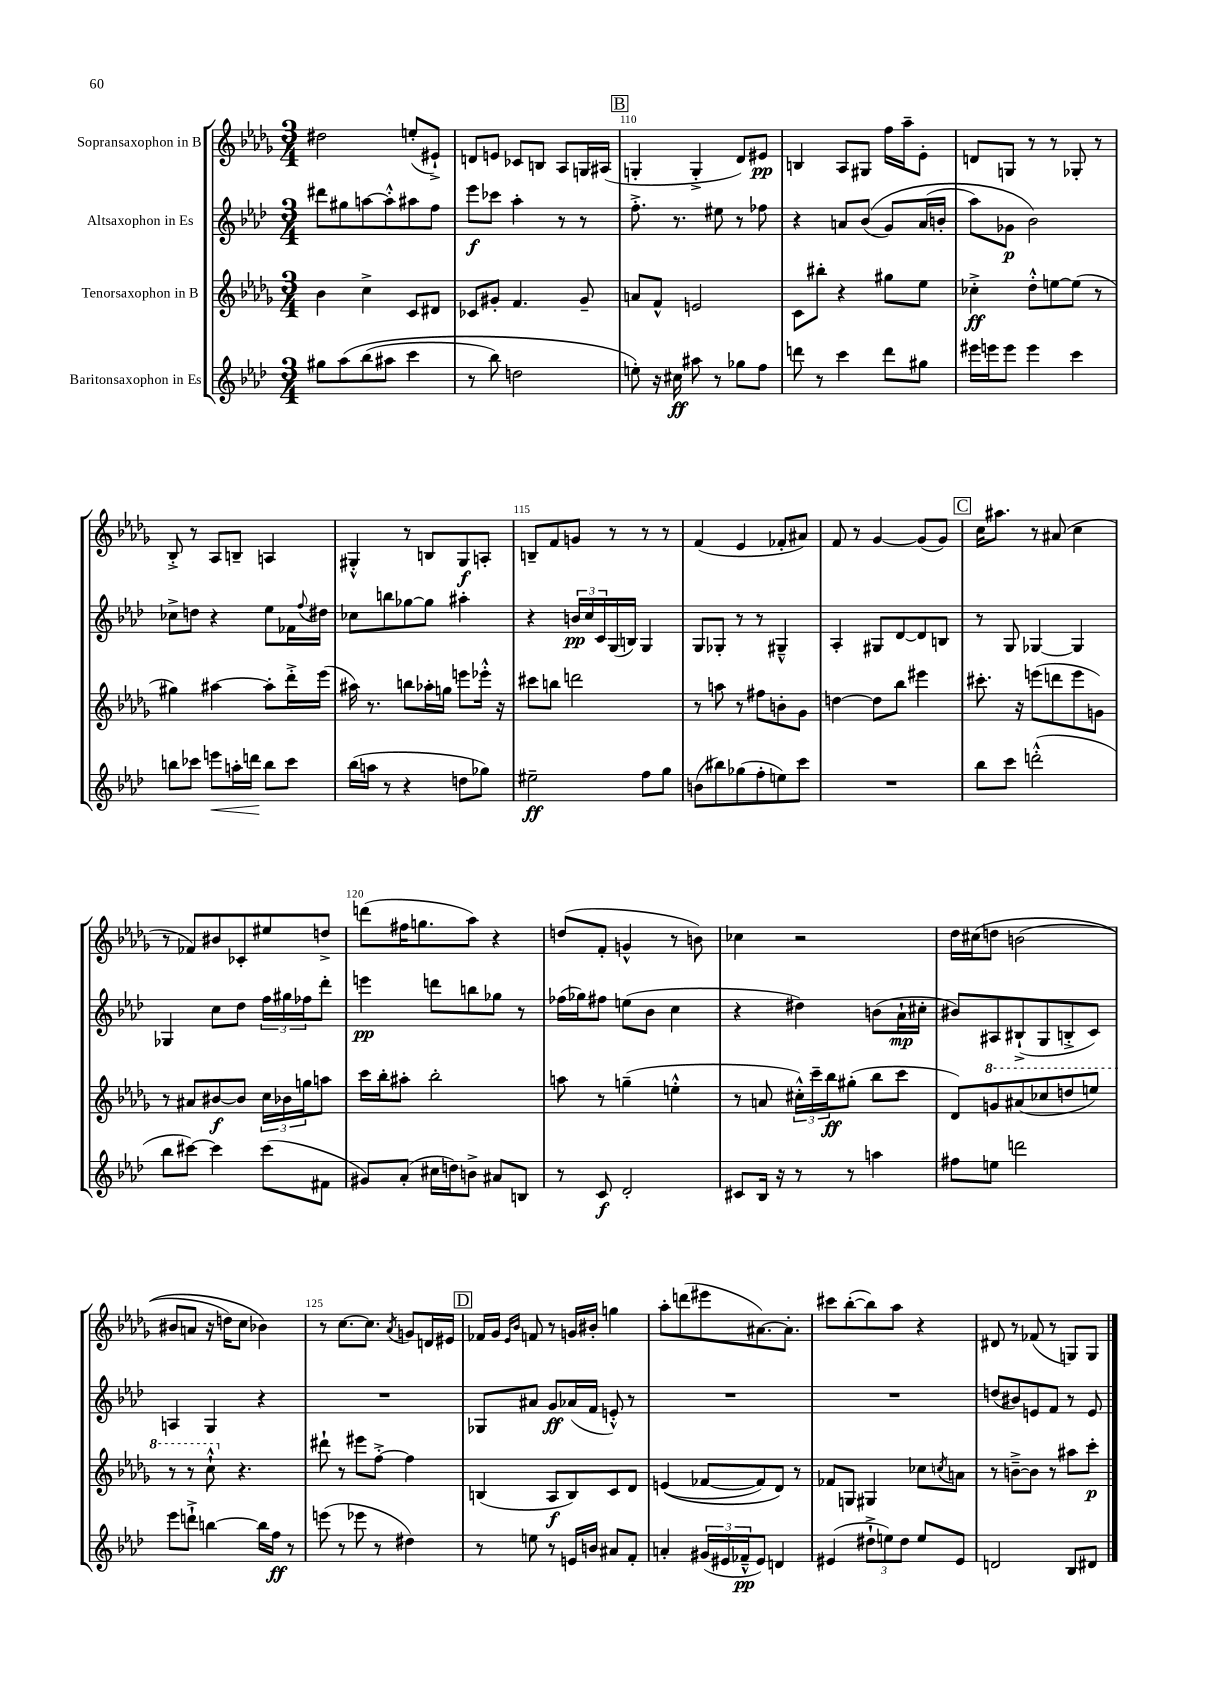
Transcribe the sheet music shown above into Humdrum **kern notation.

**kern	**kern	**kern	**kern
*staff4	*staff3	*staff2	*staff1
*clefG2	*clefG2	*clefG2	*clefG2
*k[b-e-a-d-]	*k[b-e-a-d-g-]	*k[b-e-a-d-]	*k[b-e-a-d-g-]
*M3/4	*M3/4	*M3/4	*M3/4
8gg#	4b-	8ddd#	2dd#
&(8aa-	.	8gg#	.
(8bb-	4cc^	[8aa	.
8aa#	.	8aa'^^]	.
4ccc	8c	8aa#	(8ee'
.	8d#	8ff	8e#`^)
=	=	=	=
8r	8c-	8eee-	8d
8bb-)	8g#'	8ccc-	8e
2dd	4.f	4aa-'	8c-
.	.	.	8B
.	.	8r	8A-
.	8g#~	8r	16G
.	.	.	(16A#
=	=	=	=
8ee'&)	8a	8.ff'^	4G'
16r	8f^^	.	.
16cc#	.	8.r	.
8aa#	2e	.	4G'^
8r	.	8ee#	.
8gg-	.	8r	8d-)
8ff	.	8ff-	8e#
=	=	=	=
8ddd	8c	4r	4B
8r	8bb#'	.	.
4ccc	4r	8a	8A-
.	.	&((8b-	8G#
8ddd	8gg#	8g)	16ff
.	.	.	16aa-~
8gg#	8ee-	(16a	8e-'
.	.	16b'	.
=	=	=	=
16eee#	4cc-'^	8aa-)	8d
16eee	.	.	.
8eee	.	8g-	8G
4eee	8dd-'^^	2b-&)	8r
.	[8ee	.	8r
4ccc	(8ee]	.	8G-'
.	8r	.	8r
=	=	=	=
8bb	4gg#)	8cc-^	8B-'^
8ccc-	.	8dd	8r
8eee	[4aa#	4r	8A-
16aa'	.	.	8B~
16ddd	.	.	.
8bb	8aa#']	8ee-	4A
8ccc-	16ddd-'^	16f-	.
.	.	8qqff	.
.	(16eee-	16dd#	.
=	=	=	=
(16bb-	16aa#)	8cc-	4G#'^^
16aa	8.r	.	.
8r	.	8bb	.
4r	8bb	[8gg-	8r
.	16aa-'	8gg-]	8B
.	16gg	.	.
8dd	8eee	4aa#'	8G#
8gg-)	16eee-'^^	.	8A'
.	16r	.	.
=	=	=	=
2ee#~	8ccc#	4r	8B~
.	8bb	.	8f
.	2ddd	24b	8g
.	.	24cc	.
.	.	24c	.
.	.	(16G	8r
.	.	16B)	.
8ff	.	4G	8r
8gg	.	.	8r
=	=	=	=
(8b	8r	8G	(4f
8bb#)	8aa	8G-'	.
(8gg-	8r	8r	4e-
8ff'	8ff#	8r	.
8ee)	8b'	4G#~^^	8f-'
8ccc	8g-	.	8a#)
=	=	=	=
2.r	[4dd	4A-'	8f
.	.	.	8r
.	8dd]	8G#	[4g-
.	8bb-	[8d-	.
.	4eee#	8d-]	(8g-]
.	.	8B	8g-)
=	=	=	=
8bb-	8.ccc#'	8r	16cc
.	.	.	8.aa#
8ccc	.	8G	.
.	16r	.	.
(2ddd'^^	(8eee	[4G-	8r
.	8ddd	.	(8a#
.	8eee	4G-]	4cc
.	8g)	.	.
=	=	=	=
8bb-	8r	4G-	8r
[8ccc#)	8a#	.	8f-)
4ccc#]	[8b#	8cc	8b#
.	8b#]	8dd-	8c-'
(8ccc#	24cc	24ff	8ee#
.	24b-	24gg#	.
.	24gg	24ff-	.
8f#	8aa	8ddd-'	8dd^
=	=	=	=
8g#)	16ccc	4eee	(8ddd
.	16bb-'	.	.
(8a-'	8aa#'	.	16ff#
.	.	.	8.gg
16cc#	2bb-'	8ddd	.
16dd)	.	.	.
8b^	.	8bb	8aa-)
8a#	.	8gg-	4r
8B	.	8r	.
=	=	=	=
8r	8aa	(16ff-	(8dd
.	.	16gg-)	.
8c	8r	8ff#	8f'
2d-'	(4gg~	(8ee	4g^^
.	.	8b-	.
.	4ee'^^	4cc	8r
.	.	.	8b)
=	=	=	=
8c#	8r	4r	4cc-
16B-	8a	.	.
16r	.	.	.
8r	24cc#'^^)	4dd#)	2r
.	24ccc~	.	.
.	24bb-	.	.
8r	(8gg#'	.	.
4aa	8bb-	(8b	.
.	8ccc	16a-`	.
.	.	16cc#'	.
=	=	=	=
8ff#	8d-)	8b#)	16dd-
.	.	.	&(16cc#
8ee	8gg	8A#	8dd
2ddd	(8aa#	(8B#`^	(2b
.	8ccc-	8G	.
.	8ddd	8B'^	.
.	8eee)	8c)	.
=	=	=	=
8eee-	8r	4A	8b#
8ddd`^	8r	.	8a
[4bb	8ccc`^^	4G	16r
.	.	.	16dd)
.	4.r	.	8cc
16bb]	.	4r	4b-&)
16ff	.	.	.
8r	.	.	.
=	=	=	=
(8eee	8ddd#`	2.r	8r
8r	8r	.	[8.cc
8eee-	8eee#	.	.
.	.	.	8.cc]
8r	[8ff'^	.	.
.	.	.	8qa-
4dd#)	4ff]	.	8g
.	.	.	16d
.	.	.	16e#
=	=	=	=
8r	(4B	8G-	16f-
.	.	.	16g-
.	.	.	16qqe-
.	.	.	16qqb-
8ee	.	8a#	8f
8r	8A-	8g	8r
16e	8B)	(16a-	16g
16b	.	16f	16b#'
8a#	8c	8e'^^)	4gg
8f'	8d-	8r	.
=	=	=	=
4a'	&((4e	2.r	8aa-'
.	.	.	(8ddd
(24g#	[8f-	.	8eee#
24e#	.	.	.
24f-~^^	.	.	.
8e#)	8f-])	.	[8.a#)
4d	8d-&)	.	.
.	.	.	8.a#']
.	8r	.	.
=	=	=	=
(4e#	8f-	2.r	8ccc#
.	8G	.	([8bb-'
12dd#`^	4G#	.	8bb-])
12ee)	.	.	.
.	.	.	8aa-
12dd#	.	.	.
8ee	8cc-	.	4r
.	8qcc	.	.
8e#	8a	.	.
=	=	=	=
2d	8r	(8dd	8d#
.	[8b~^	8b#)	8r
.	8b]	8e	(8f-
.	8r	8f	8r
8B-	8aa#	8r	8G)
8d#	8ccc'	8e	8G
==	==	==	==
*-	*-	*-	*-
